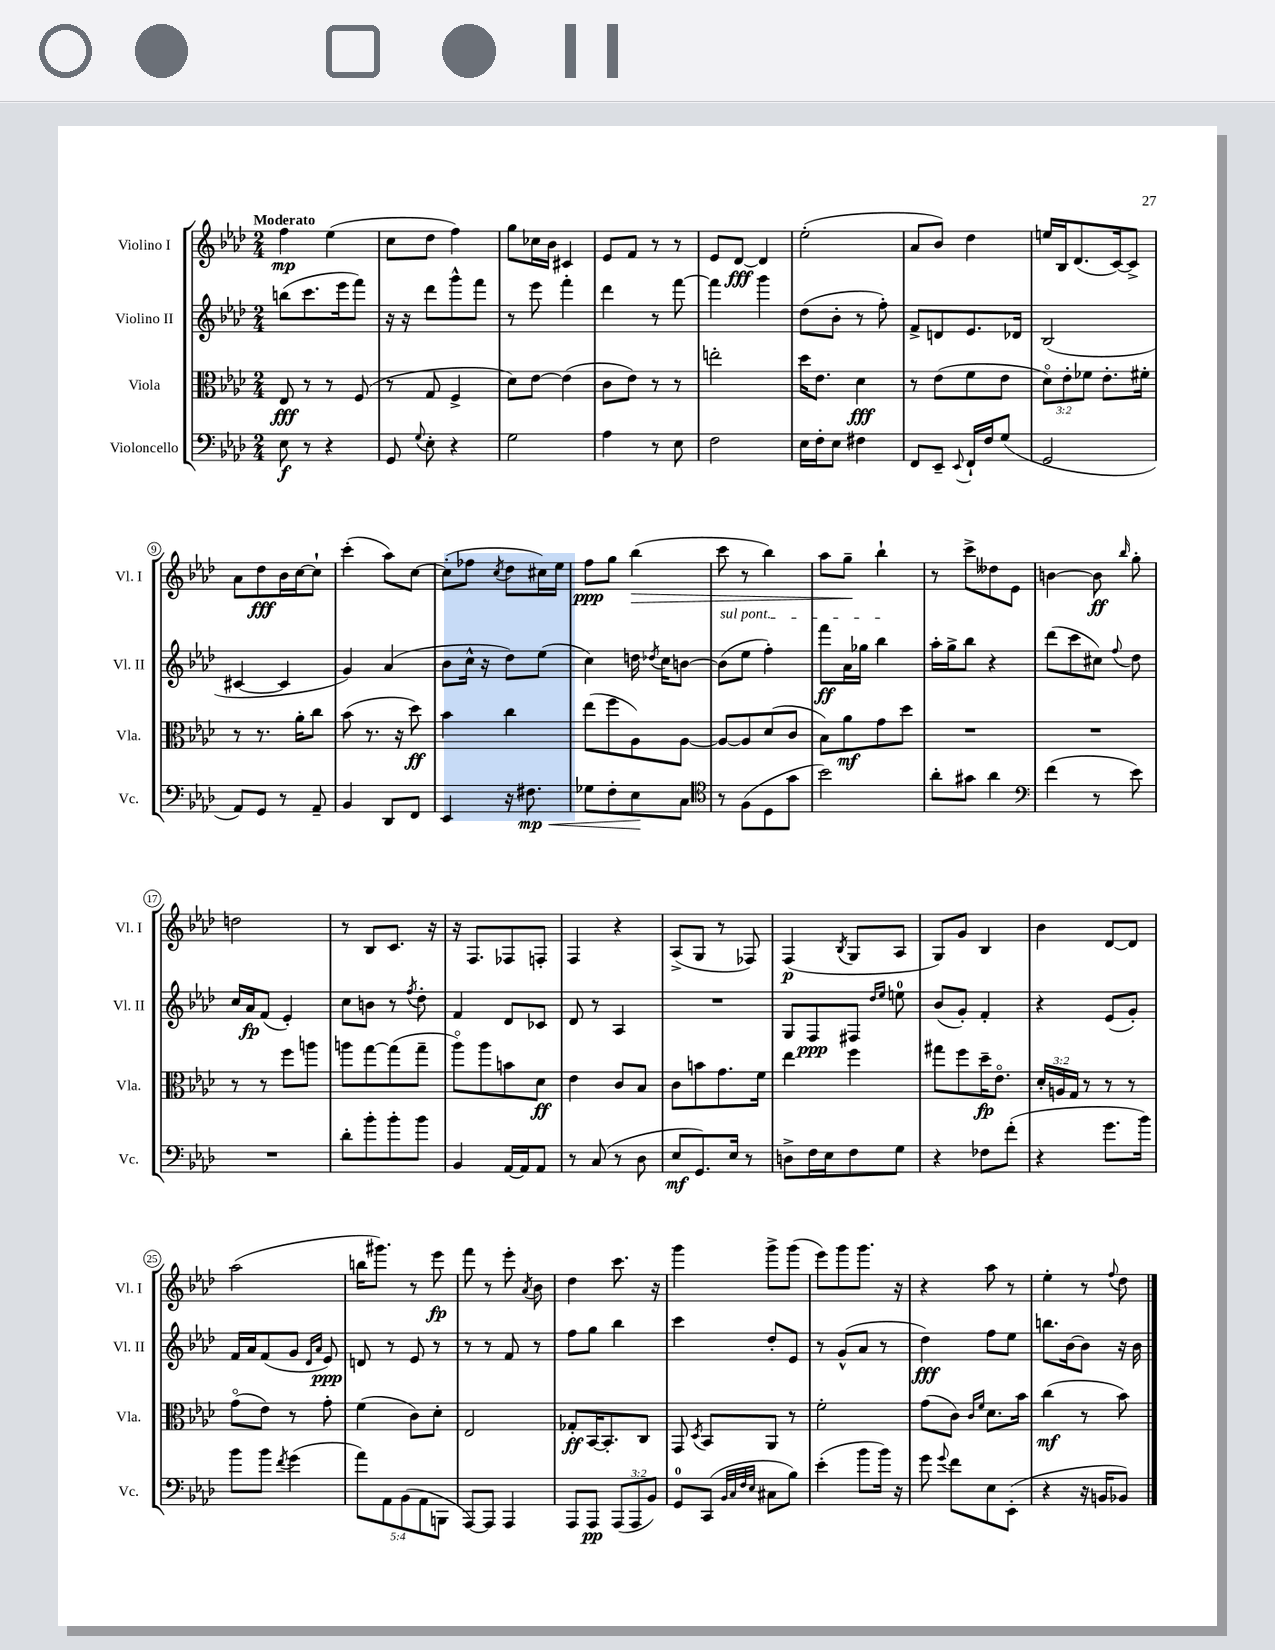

**kern	**kern	**kern	**kern
*staff4	*staff3	*staff2	*staff1
*clefF4	*clefC3	*clefG2	*clefG2
*k[b-e-a-d-]	*k[b-e-a-d-]	*k[b-e-a-d-]	*k[b-e-a-d-]
*M2/4	*M2/4	*M2/4	*M2/4
8E-	8E-	(8bb	4ff
8r	8r	8.ccc	.
4r	8r	.	(4ee-
.	.	16eee-	.
.	(8F	8fff)	.
=	=	=	=
8GG	8r	16r	8cc
.	.	16r	.
8qqG	.	.	.
8E-'	8G	8ddd-	8dd-
4r	4F^	8ggg^^	4ff)
.	.	8fff	.
=	=	=	=
2G	8d-)	8r	8gg
.	[8e-	8eee-	16cc-
.	.	.	16b-
.	(4e-]	4fff'	4c#
=	=	=	=
4A-	8c	4ddd-	8e-
.	8e-)	.	8f
8r	8r	8r	8r
8E-	8r	[8fff	8r
=	=	=	=
2F	2ee'	4fff]	8e-
.	.	.	[8d-
.	.	4ggg	4d-]
=	=	=	=
16E-	16dd-	(8dd-	(2ee-'
16F'	8.e-	.	.
8E-	.	8b-'	.
4F#	4d-	8r	.
.	.	8ff')	.
=	=	=	=
8FF	8r	8f^	8a-
8EE-~	(8e-	8d	8b-)
8qqEE-	.	.	.
16FF`	8f	8.e-	4dd-
16F	.	.	.
(8G	8e-	.	.
.	.	16d-	.
=	=	=	=
2GG	12d-o)	(2B-	16ee
.	.	.	16B-
.	12e-'	.	.
.	.	.	(8.d-
.	12f-	.	.
.	8.e-'	.	.
.	.	.	[16c)
.	.	.	8c^]
.	16f#'	.	.
=	=	=	=
8AA-)	8r	[4c#	8a-
8GG	8.r	.	8dd-
8r	.	4c#]	16b-
.	16a-'	.	[16cc
8AA-~	8cc	.	8cc`]
=	=	=	=
4BB-	(8b-	4g)	(4ccc'
.	8.r	.	.
8DD-	.	(4a-	8aa-)
.	16r	.	.
8FF	8dd-)	.	[8cc
=	=	=	=
4EE-	4b-	8b-	(8cc']
.	.	16cc^^	8ff-
.	.	16r	.
.	.	.	8qcc
16r	4cc	8dd-)	8dd-
8.F#	.	.	.
.	.	(8ee-	16cc#)
.	.	.	16ee-
=	=	=	=
8G-	(8ee-	4cc)	8ff
8F'	8ff	.	8gg
8E-	8A-)	16dd	(4bb-
.	.	8qdd-	.
.	.	16cc	.
8C	[8A-	[8b	.
=	=	=	=
*clefC4	*	*	*
8r	8A-_	(8b]	8ccc
(8F	8A-]	8ee-	8r
8D-	(8d-	4ff')	4bb-)
8g	8c	.	.
=	=	=	=
2b-)	8B-)	8fff	8aa-
.	8a-	16a-	8gg~
.	.	16gg-	.
.	8g	4bb-	4bb-`
.	8dd-	.	.
=	=	=	=
8a-'	2r	16aa-'	8r
.	.	16gg^	.
8g#	.	8bb-	8ccc^
4a-	.	4r	8dd--
.	.	.	8e-
=	=	=	=
*clefF4	*	*	*
(4f	2r	(8ddd-	[4b
.	.	8ccc	.
8r	.	8cc#)	8b]
.	.	8qqff	16qqbb-
8e-)	.	8dd-	8gg'
=	=	=	=
2r	8r	16cc	2dd
.	.	16a-	.
.	8r	(8f	.
.	8ff	4e-')	.
.	8aa	.	.
=	=	=	=
8d-'	8aa	8cc	8r
8b-'	[8gg	8b	8B-
8b-'	(8gg]	8r	8.c
.	.	8qff	.
8b-	8gg~	8dd-'	.
.	.	.	16r
=	=	=	=
4BB-	8aa-o)	4f	16r
.	.	.	8.F
.	8aa-	.	.
[16AA-	8b	8d-	8F-
16AA-]	.	.	.
8AA-	8d-	8c-	8F'
=	=	=	=
8r	4e-	8d-	4F
(8C	.	8r	.
8r	8c	4A-	4r
8D-	8B-	.	.
=	=	=	=
8E-	8c	2r	(8A-^
8.GG)	8b	.	8G
.	8.g	.	8r
16E-	.	.	.
8r	.	.	8F-)
.	16f	.	.
=	=	=	=
8D^	4ee-	8G	(4F
16F	.	8F	.
16E-	.	.	.
.	.	.	8qB-
8F	4ff	8F#	8G
.	.	16qqdd-	.
.	.	16qqee-	.
8G	.	8ee	8A-
=	=	=	=
4r	8gg#	(8b-	8G)
.	8ff	8g')	8g
8F-	16dd-~	4f'	4B-
.	8.e-o	.	.
(8f'	.	.	.
=	=	=	=
4r	24d-'	4r	4b-
.	24A	.	.
.	24G	.	.
.	8r	.	.
8.g	8r	(8e-	[8d-
.	8r	8g')	8d-]
16b-)	.	.	.
=	=	=	=
8b-	(8go	16f	(2aa-
.	.	16a-	.
8b-	8e-)	(8f	.
8qf	.	.	.
(4g	8r	8g	.
.	.	16qqd-	.
.	.	16qqa-	.
.	8g'	8e-)	.
=	=	=	=
10a-)	(4f	8d	16bb
.	.	.	8.ggg#)
10AA-	.	.	.
.	.	8r	.
(10BB-	.	.	.
.	8c)	8e-	8r
10AA-	.	.	.
.	8d-'	8r	8eee-
10BBB	.	.	.
=	=	=	=
[8AAA-)	2E-	8r	8fff
8AAA-]	.	8r	8r
4AAA-	.	8f	8eee-'
.	.	.	8qa-
.	.	8r	8b-
=	=	=	=
8AAA-	8G-'	8ff	4dd-
8AAA-	[16BB-	8gg	.
.	8.BB-']	.	.
(12AAA-	.	4bb-	8.ccc
12AAA-	.	.	.
.	8C	.	.
12BB-)	.	.	.
.	.	.	16r
=	=	=	=
8GG	8GG	4ccc	4ggg
.	8qD-	.	.
(8CC	8BB-	.	.
32qqBB-	.	.	.
32qqC	.	.	.
32qqF	.	.	.
32qqE-	.	.	.
8C#	8AA-	8dd-'	8ggg^
8B-)	8r	8e-	(8ggg
=	=	=	=
(4e-'	2f'	8r	8eee-)
.	.	(8g^^	8ggg
8b-	.	8a-	8.ggg
16b-)	.	8r	.
16r	.	.	16r
=	=	=	=
8g	(8g	4dd-)	4r
8qqg	.	.	.
8f	8c)	.	.
.	16qqc	.	.
.	16qqf	.	.
8E-	8.d-	8ff	8aa-
(8EE-'	.	8ee-	8r
.	16b-	.	.
=	=	=	=
4r	(4cc	8.bb	4ee-'
.	.	[16b-	.
16r	8r	8b-]	8r
16BB	.	.	.
.	.	.	8qqff
8BB-)	8b-)	16r	8dd-
.	.	16b-	.
==	==	==	==
*-	*-	*-	*-
